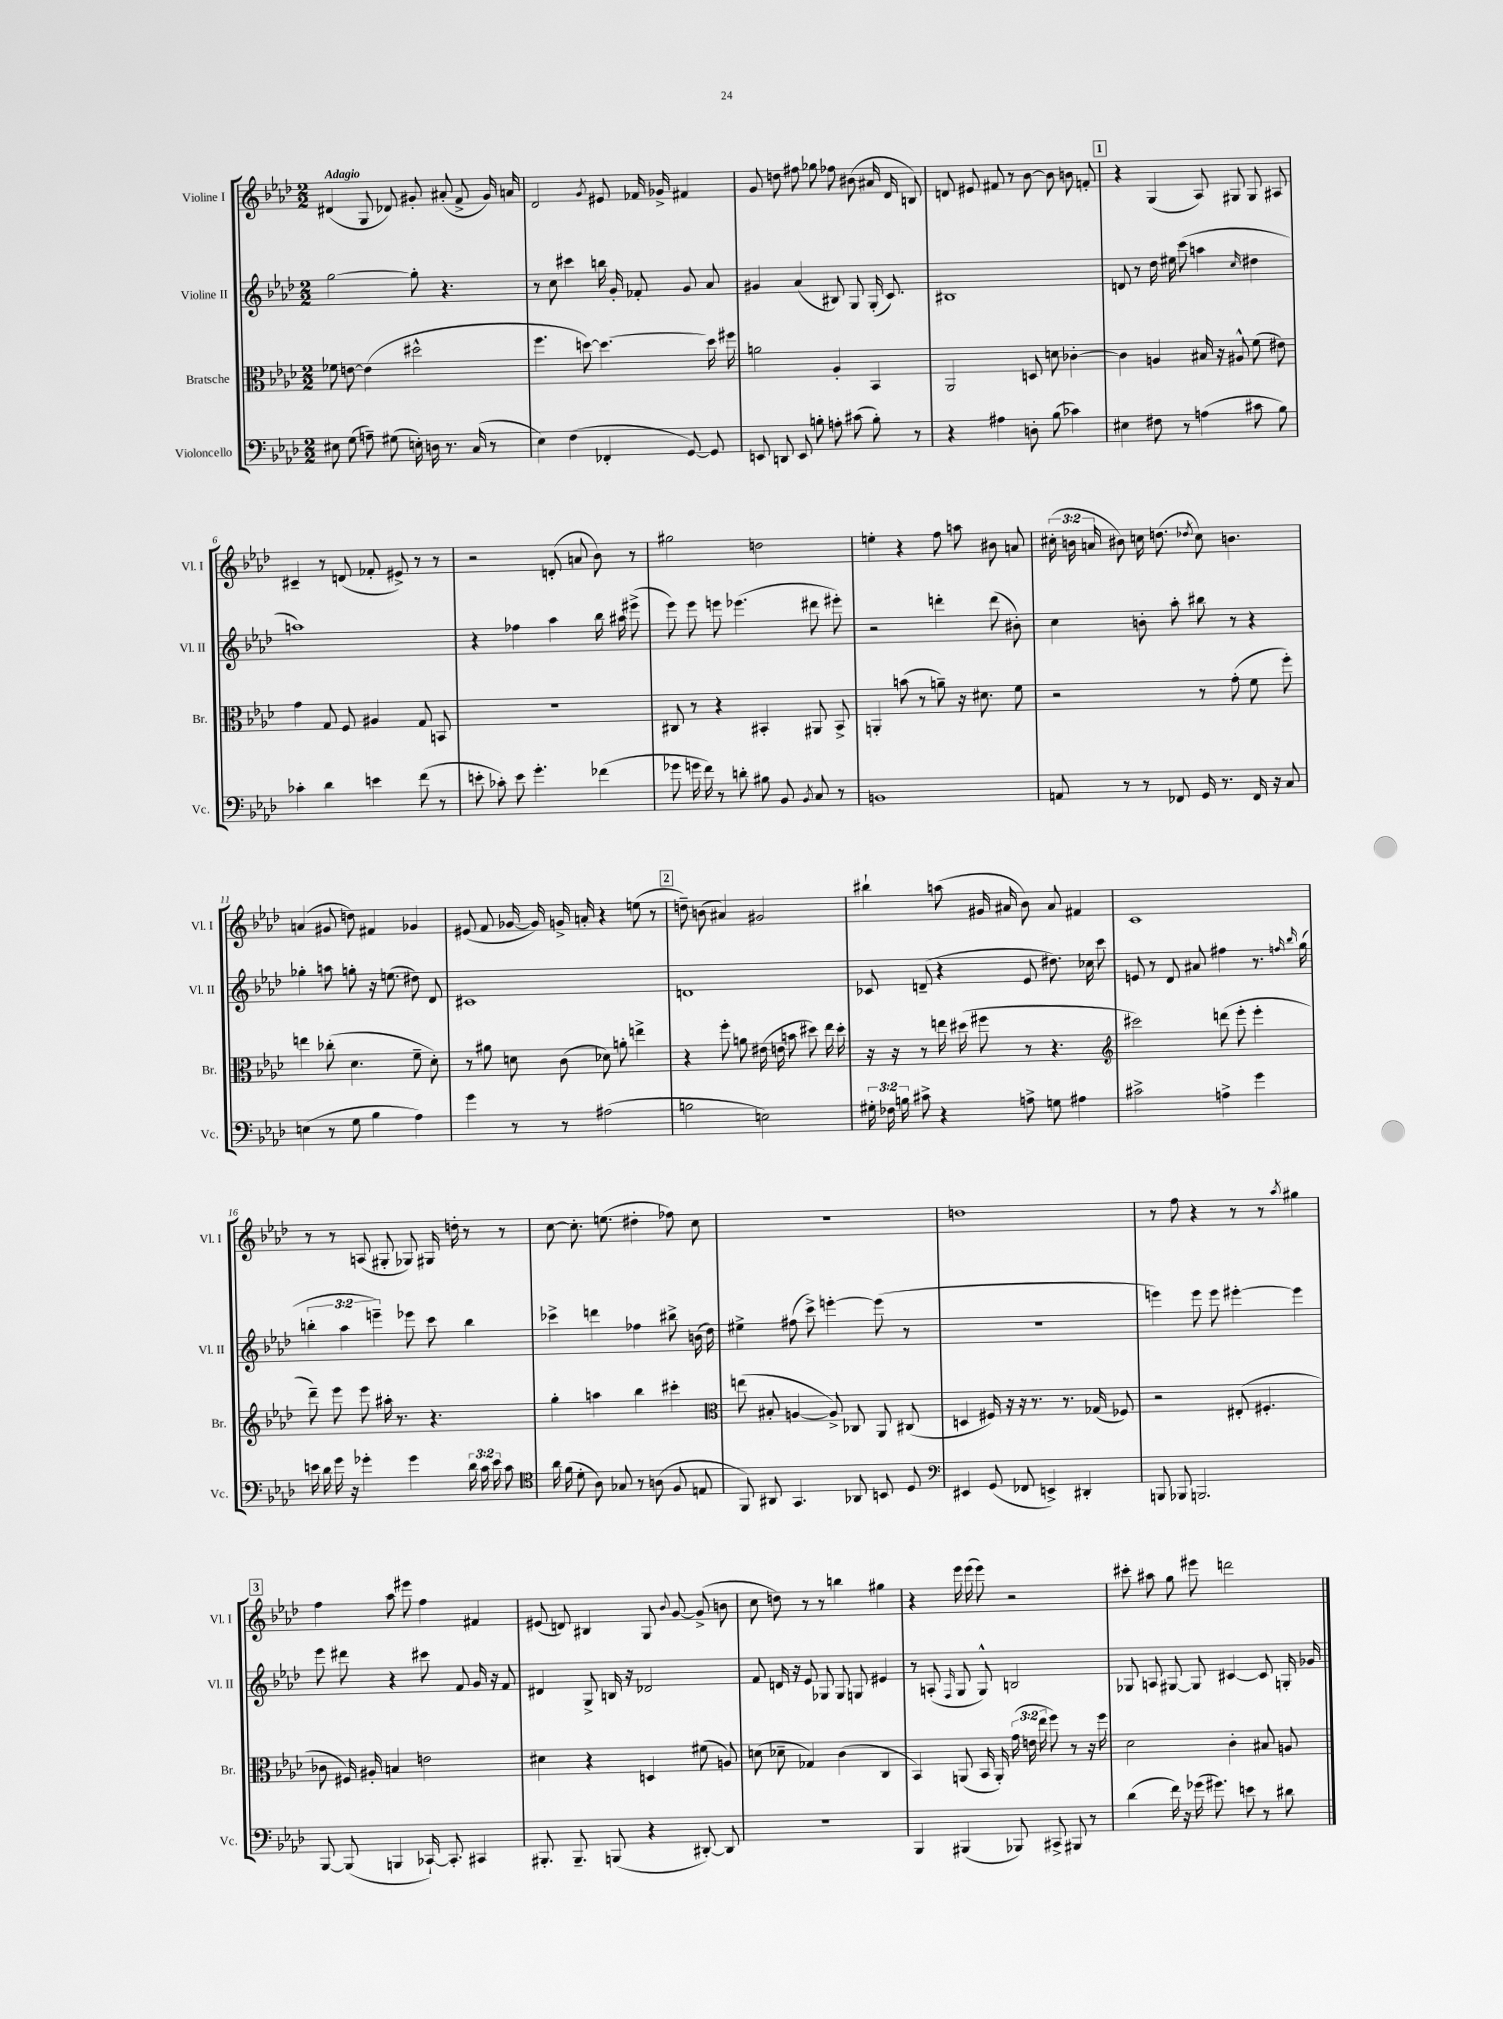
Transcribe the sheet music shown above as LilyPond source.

<<
\new StaffGroup <<
\new Staff = "s0" \with { instrumentName = "Violine I" shortInstrumentName = "Vl. I" } {
    \clef treble \key aes \major \numericTimeSignature \time 2/2 \override Staff.TupletNumber.text = #tuplet-number::calc-fraction-text \tempo "Adagio"
    \autoBeamOff dis'4( g8 des'8) gis'8-. ais'8-.( f'8-> gis'16) a'16 |
    des'2 \acciaccatura { g'8 } eis'8 fes'16 ges'16-> fis'4 |
    g'8 d''8 fis''8 ges''8 fes''8 bis'8( ais'16 des'16 b8) |
    d'8 eis'8 fis'8 r8 bes'8~ bes'8 b'8 f'8-. |
    \mark \markup { \box "1" } r4 g4( aes8) gis8 gis8 ais8 |
    cis'4-- r8 d'8( fes'8-. eis'8->) r8 r8 |
    r2 d'8-.( a'8 bes'8) r8 |
    gis''2 d''2 |
    e''4-. r4 f''8 a''8 bis'8 a'8 |
    \tuplet 3/2 { cis''16-.( b'16 a'16 } bis'8) c''16 d''8.( \acciaccatura { des''8 } c''8) b'4. |
    a'4( gis'8 d''8) fis'4 ges'4 |
    eis'8( f'8 ges'16~ ges'16) g'16-> a'16-. r4 e''8( r8 |
    \mark \markup { \box "2" } d''8--) b'8( ais'4) gis'2 |
    bis''4-! a''8( gis'16 ais'16 bes'8) ais'8 fis'4 |
    c'1 |
    r8 r8 a8( gis8-. ges8) gis16 d''16-. r8 r8 |
    c''8~ c''8.-. e''8.( dis''4-. fes''8) c''8 |
    R1 |
    d''1 |
    r8 f''8 r4 r8 r8 \acciaccatura { aes''8 } gis''4 |
    \mark \markup { \box "3" } f''4 aes''8 eis'''8 f''4 fis'4 |
    eis'8( d'8) bis4 g8 \appoggiatura { bes'8 } g'8~ g'8->( b'8 |
    c''8 d''8) r8 r8 b''4 gis''4 |
    r4 ees'''16 ees'''16( ees'''8) r2 |
    cis'''8-. ais''8 g''8 eis'''8 d'''2 \bar "|." |
}
\new Staff = "s1" \with { instrumentName = "Violine II" shortInstrumentName = "Vl. II" } {
    \clef treble \key aes \major \numericTimeSignature \time 2/2 \override Staff.TupletNumber.text = #tuplet-number::calc-fraction-text
    \autoBeamOff g''2~ g''8-. r4. |
    r8 c''8 cis'''4 b''16 g'16-. fes'8-. g'8 aes'8 |
    gis'4 aes'4( bis8) g8 g16-.( c'8.) |
    bis1 |
    \mark \markup { \box "1" } d'8 r8 des''16 eis''16 c'''8( a''4 \grace { c''16 } dis''4 |
    a''1) |
    r4 fes''4 aes''4 bes''16 ais''16 eis'''8->( |
    ees'''8) ees'''8 e'''8 ees'''4.( dis'''8 eis'''8-.) |
    r2 d'''4-. d'''8( bis'8-.) |
    c''4 b'8-. aes''8-. bis''8 r8 r4 |
    ges''4-. a''8 g''8-. r16 e''8.( dis''8) des'8 |
    cis'1 |
    \mark \markup { \box "2" } d'1 |
    ces'8 d'8--( r4 ees'8 dis''8.) ces''16 c'''8 |
    e'8 r8 des'8 ais'8 fis''4 r8. \grace { f''16 bes''16 } g''16( |
    \tuplet 3/2 { b''4-. aes''4 e'''4--) } ees'''8 c'''8 b''4 |
    ces'''4-> d'''4 fes''4 bis''8-> b'16( des''16) |
    eis''4-> fis''8( c'''8->) e'''4~-. e'''8( r8 |
    r1 |
    e'''4) e'''8 e'''8 eis'''4~-. eis'''4 |
    \mark \markup { \box "3" } ees'''8 dis'''8 r4 cis'''8 f'8 g'16 r16 f'8 |
    dis'4 g8-> b16 r16 des'2 |
    f'8 d'16 r16 ees'8 ges8 ges8 g8 eis'4 |
    r8 a8-.( \grace { f16 } g8 g8-^) b2 |
    ges8 a8 gis8~ gis8 cis'4~ cis'8 g16-. ges'16 \bar "|." |
}
\new Staff = "s2" \with { instrumentName = "Bratsche" shortInstrumentName = "Br." } {
    \clef alto \key aes \major \numericTimeSignature \time 2/2 \override Staff.TupletNumber.text = #tuplet-number::calc-fraction-text
    \autoBeamOff fes'8 e'8~ e'4( dis''2-^ |
    f''4. d''8~) d''4.~ d''16 fis''16 |
    a'2 aes4-. bes,4 |
    aes,2 d8 d'8 ces'4~-. |
    \mark \markup { \box "1" } ces'4 a4 bis16 r16 ais8-^ f'8( eis'8) |
    g'4 g8 f8 ais4 g8 b,8 |
    R1 |
    cis8 r8 r4 bis,4-. ais,8 bis,8-> |
    a,4-. b'8( r8 a'8--) r16 dis'8. f'8 |
    r2 r8 g'8-.( f'8 f''8-.) |
    e''4 ces''8-.( des'4. f'8-- des'8-.) |
    r8 ais'8 d'8 c'8( des'8) a'8-. e''4-> |
    \mark \markup { \box "2" } r4 f''8-. a'8 eis'16( e'16 b'8 dis''8) ees''16 dis''16-. |
    r16 r16 r8 e''16 dis''16( fis''8 r8 r4. |
    \clef treble cis'''2) d'''8( ees'''8-. ees'''4-. |
    des'''8--) ees'''8 ees'''8 ais''16-. r8. r4. |
    g''4-. a''4 bes''4 cis'''4-. |
    \clef alto e''8( bis8-. a4~ a8->) ces8 aes,8 cis8( |
    d4 fis16) r16 r16 r8. r8. ges16( fes8) |
    r2 eis8-.( fis4.-. |
    \mark \markup { \box "3" } ces'8 fis16) ais16-. b4 e'2 |
    dis'4 r4 d4 fis'8( a8) |
    d'8( des'8-- ges4) c'4( c4 |
    bes,4) a,8( bes,16 a,16-.) \tuplet 3/2 { g'16( e'16 ees''16 } f''8) r8 r16 f''16 |
    des'2 c'4-. bis8 a8 \bar "|." |
}
\new Staff = "s3" \with { instrumentName = "Violoncello" shortInstrumentName = "Vc." } {
    \clef bass \key aes \major \numericTimeSignature \time 2/2 \override Staff.TupletNumber.text = #tuplet-number::calc-fraction-text
    \autoBeamOff eis8 g8( a8--) gis8( e16-.) d16 r8. c16( r8 |
    ees4) f4( fes,4-. g,8~) g,8 |
    e,8 d,8 e,8 b8-. a8-. cis'8( b8-.) r8 |
    r4 ais4 d8-. bes8( ces'4) |
    \mark \markup { \box "1" } eis4 fis8 r8 a4( cis'8 bes8) |
    ces'4-. des'4 e'4 f'8( r8 |
    e'8-. ces'8-.) e'8 g'4.-. fes'4( |
    ges'8 g'16 f'16) r8 d'8-. bis8 bes,8 \acciaccatura { bes,8 } c8 r8 |
    b,1 |
    a,8 r8 r8 fes,8 g,16 r8. fes,16 r16 c8 |
    e4( r8 g8 bes4 aes4) |
    g'4 r8 r8 ais2( |
    \mark \markup { \box "2" } b2 e2) |
    \tuplet 3/2 { gis16-. fes16 b16 } cis'8-> r4 a8-> g8 ais4 |
    cis'2-> a4-> g'4 |
    e'16 des'16 g'16 r16 ges'4-. ges'4 \tuplet 3/2 { des'16 c'16 e'16 } c'8 |
    \clef tenor aes'16 f'16( des'8-. aes8) ges8 r8 a8( f8 e8 |
    f,8) ais,8 g,4. aes,8 b,8 des8 |
    \clef bass eis,4 g,8( fes,8 e,4->) dis,4-. |
    b,,8 bes,,8 b,,2. |
    \mark \markup { \box "3" } bes,,8~ bes,,8( b,,4 ces,16~-!) ces,8.-. cis,4 |
    bis,,8.-. bis,,8.-- b,,8( r4 dis,8~-.) dis,8 |
    r1 |
    bes,,4 bis,,4( bes,,8) cis,8-> bis,,8 r8 |
    des'4( f'16) r16 ges'16( gis'8.) e'8 r8 dis'8 \bar "|." |
}
>>
>>
